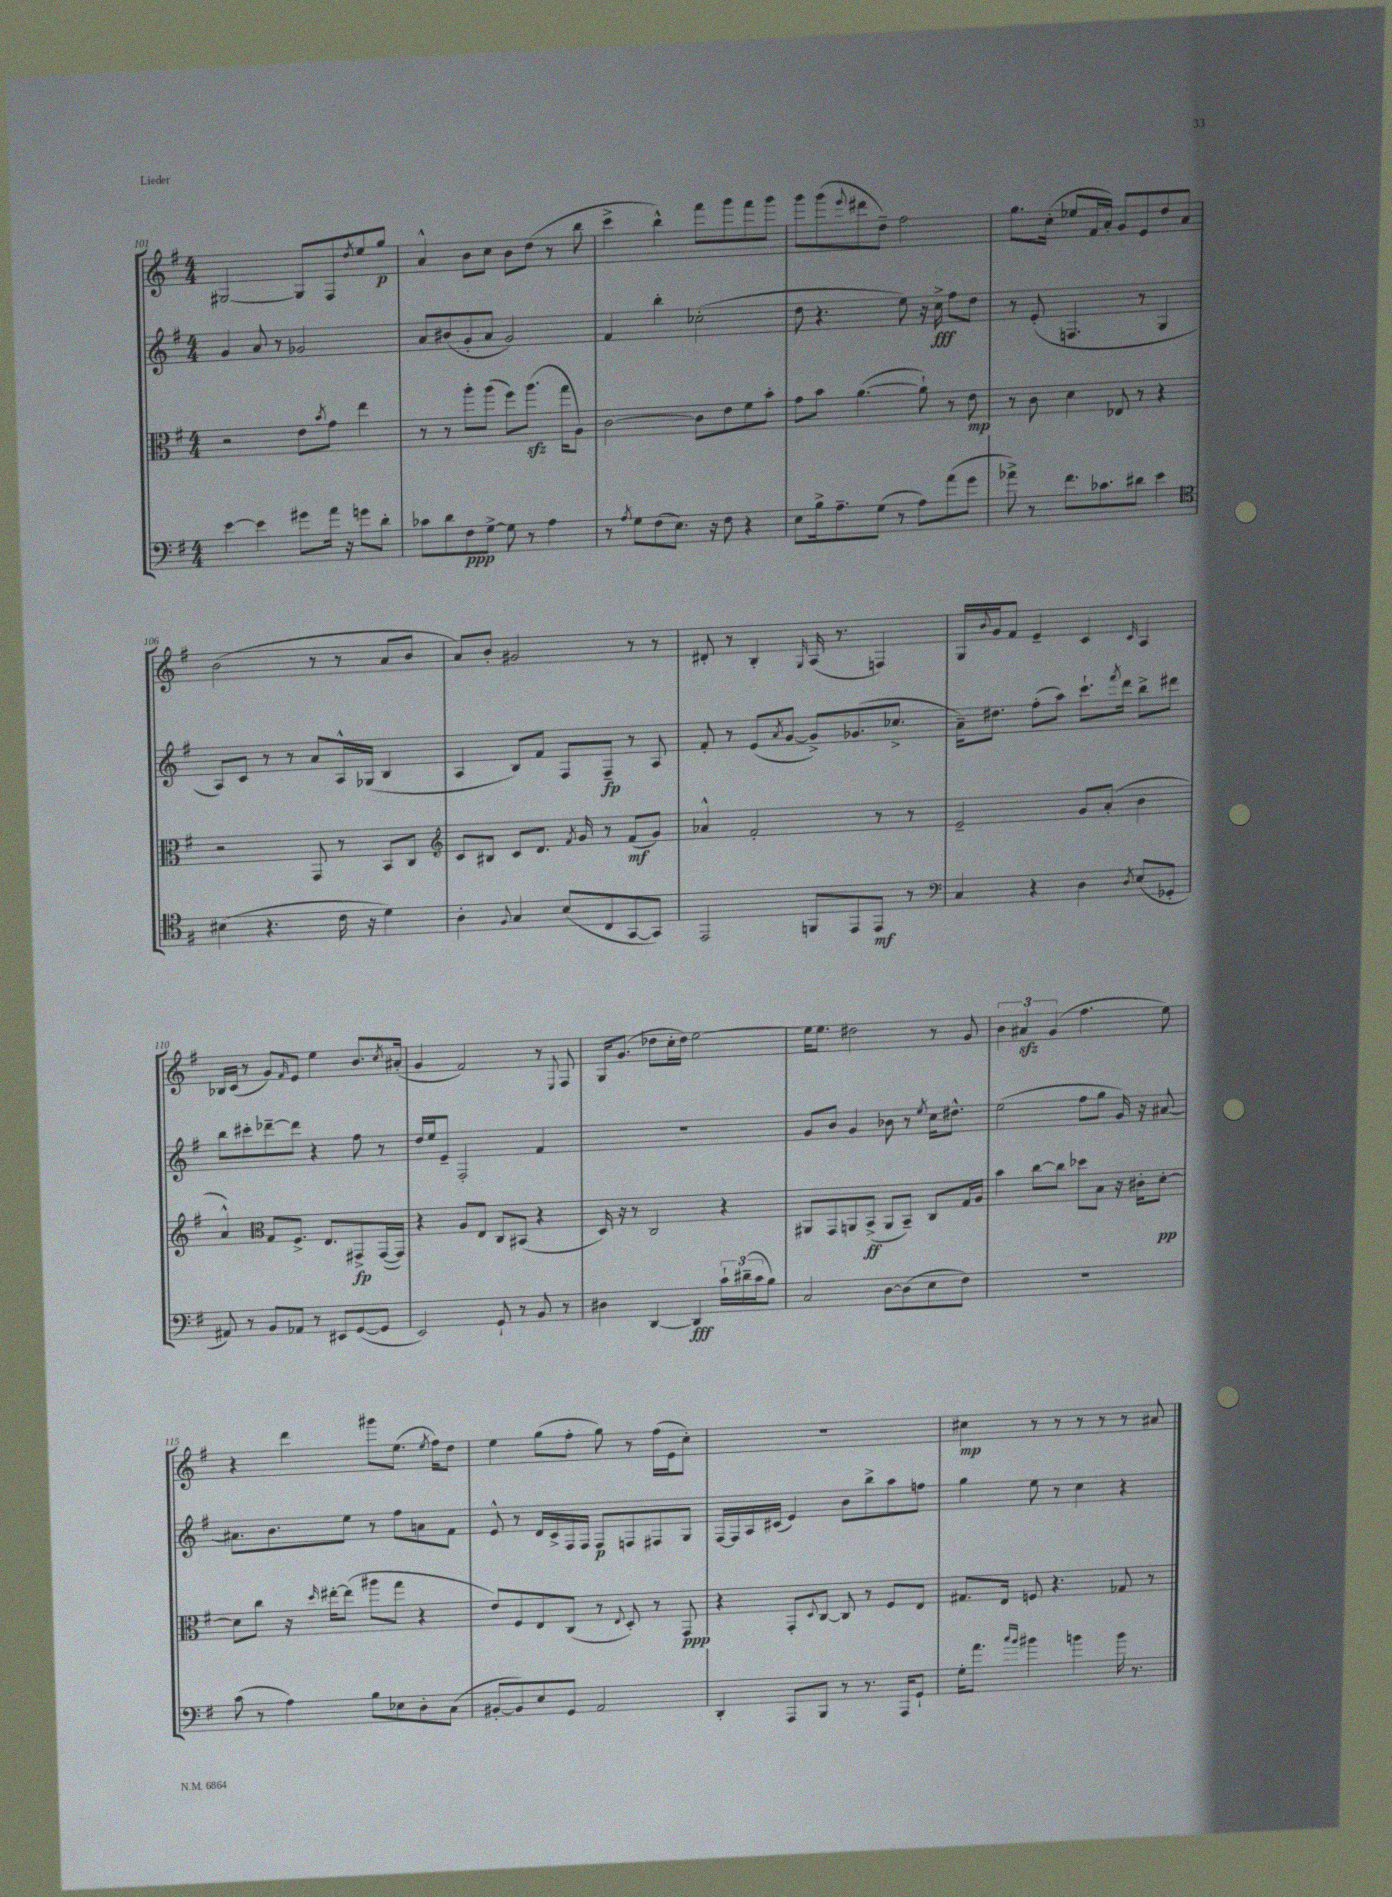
<<
\new StaffGroup <<
\new Staff = "s0" {
    \clef treble \key g \major \numericTimeSignature \time 4/4
    gis2~ gis8 fis8 \acciaccatura { d''8 } e''8 g''8\p |
    a'4-^ b'8 c''8 b'8 d''8( r8 b''8 |
    c'''4-> b''4-^) fis'''8 g'''8 fis'''8 g'''8 |
    g'''8 g'''8( \appoggiatura { e'''8 } dis'''8 d''8--) fis''2 |
    g''8. c''16-.( ees''8 fis'16 a'16-.) g'8 e'8 d''8 a'8 |
    b'2( r8 r8 a'8 b'8 |
    a'8) b'8-. gis'2 r8 r8 |
    dis'8-. r8 b4-. \grace { g16 } a16( r8. f4) |
    g16 \appoggiatura { b'8 } g'16 fis'8 e'4-- c'4 \grace { c'16 } a4 |
    bes16 c'16( r8 g'8) \grace { fis'16 } e'8 e''4 b'8. \acciaccatura { c''8 } ais'16-.( |
    g'4 fis'2) r8 \appoggiatura { e8 } fis8 |
    g16 g'8.( des''8 c''16-. des''16) e''2~ |
    e''16 e''8. dis''2 r8 g'8 |
    \tuplet 3/2 { b'4 ais'4\sfz g'4( } fis''4. e''8) |
    r4 d'''4 gis'''8 e''8.( \acciaccatura { e''8 } fis''16) d''8 |
    e''4 g''8( fis''8-. g''8) r8 fis''16( e'16 c''8-.) |
    R1 |
    cis''4\mp r8 r8 r8 r8 r8 ais'8 \bar "|." |
}
\new Staff = "s1" {
    \clef treble \key g \major \numericTimeSignature \time 4/4
    g'4 a'8 r8 ges'2 |
    a'8 bis'8( g'8-. a'8 g'2) |
    fis'4 b''4-. ces''2-.( |
    d''8 r4. e''8) r16 c''16->\fff fis''8 d''8 |
    r8 e'8-.( f4. r8 g4 |
    a8) c'8 r8 r8 a'8 a16-^ ges16( b4 |
    a4 b8) fis'8 fis8 fis8--\fp r8 a8 |
    fis'8-. r8 e'8( \acciaccatura { a'8 } g'8~ g'8->) ges'8.( ces''8.-> |
    a'16--) dis''8. fis''8-.( a''8) c'''8.-! \acciaccatura { fis'''8 } d'''16 b''8-> dis'''8 |
    b''8 cis'''8-. des'''8~-- des'''8 r4 fis''8 r8 |
    d''16 e''16 e'8-- fis2-. fis'4 |
    R1 |
    g'8 b'8 g'4 bes'8 r8 \acciaccatura { e''8 } c''16 dis''8.-^ |
    e''2( fis''8 g''8 g'16) r16 ais'8~ |
    ais'8. b'8. e''8 r8 fis''8 a'8 fis'8 |
    e'8-^ r8 d'16 c'16-> fis16 fis16 fis8\p f8 fis8 g8 |
    fis16~ fis16 a16 cis'16( e'4) b'8 b''8-> a''8 f''8 |
    g''4 e''8 r8 c''4 r4 \bar "|." |
}
\new Staff = "s2" {
    \clef alto \key g \major \numericTimeSignature \time 4/4
    r2 e'8 \acciaccatura { b'8 } g'8 e''4 |
    r8 r8 a''8-. a''8( fis''8) a''8.\sfz( g''16 a8) |
    c'2~ c'8 e'8 fis'8 b'8-. |
    g'8 b'8 a'4.~( a'8-!) r8 e'8\mp |
    r8 c'8 d'4 ees8 r8 r4 |
    r2 g,8 r8 b,8 c8 |
    \clef treble c'8 bis8 c'8 d'8. \acciaccatura { fis'8 } g'16 r8 fis'8\mf( g'8) |
    aes'4-^ fis'2-. r8 r8 |
    e'2-- g'8 a'8-.( b'4 |
    a'4-^) \clef alto g8 fis8.-> e8. gis,8->\fp gis,16~( gis,16) |
    r4 a8 e8 c8 bis,8( r4 |
    d16) r16 r8 c2 r4 |
    ais,8 g,8 a,8 b,8->\ff( a,8 b,8--) c8 g16 a16 |
    b'4 c''8~ c''8 des''8 b8 r16 cis'16-. d'8~-.\pp |
    d'8 c''8 r16 \grace { d''16 } eis''16~-. eis''8( ais''8 g''8 r4 |
    e'8) fis8 e8 c8( r8 \appoggiatura { e8 } d8-.) r8 g,8\ppp |
    r4 g,8-. \appoggiatura { d8 } c8~ c8 r8 fis8 e8 |
    gis8. e16 f8 r4. ges8 r8 \bar "|." |
}
\new Staff = "s3" {
    \clef bass \key g \major \numericTimeSignature \time 4/4
    e'4~ e'4 gis'8 a'16 r16 g'8 d'8-. |
    ces'8 d'8 fis8\ppp g8~-> g8 r8 a4 |
    r8 \acciaccatura { a8 } g8 fis8( e8.) r16 fis8 r4 |
    e8 b16-> a8.-- g8( r8 a8) a'8( g'8 |
    aes'8->) r8 fis'8. ces'8. dis'8 e'4 |
    \clef tenor bis4( r4. c'16 r16 d'4) |
    a4-. \appoggiatura { fis8 } g4 b8( c8 g,8~ g,8) |
    e,2 f,8 e,8 e,8\mf r8 |
    \clef bass c4 r4 d4 \acciaccatura { d8 } e8( ges,8-. |
    ais,8) r8 b,8 aes,8 r8 eis,8 g,8~( g,8 |
    e,2) g,8-! r8 b,8 r8 |
    dis4 d,4~ d,4\fff \tuplet 3/2 { c'16-! dis'16--( c'16 } b8) |
    c2 d8~ d8( e8 fis8) |
    R1 |
    c'8( r8 a4) b8 ees8 d8-. c8( |
    bis,8~-. bis,8) e8 g,8 a,2 |
    d,4-. a,,8 b,,8 r8 r8. a,,16 g,8-! |
    g16-. a'8. \grace { c''16 b'16 } bis'4 b'4 b'16 r8. \bar "|." |
}
>>
>>
\layout { \context { \Score currentBarNumber = #101 } }
